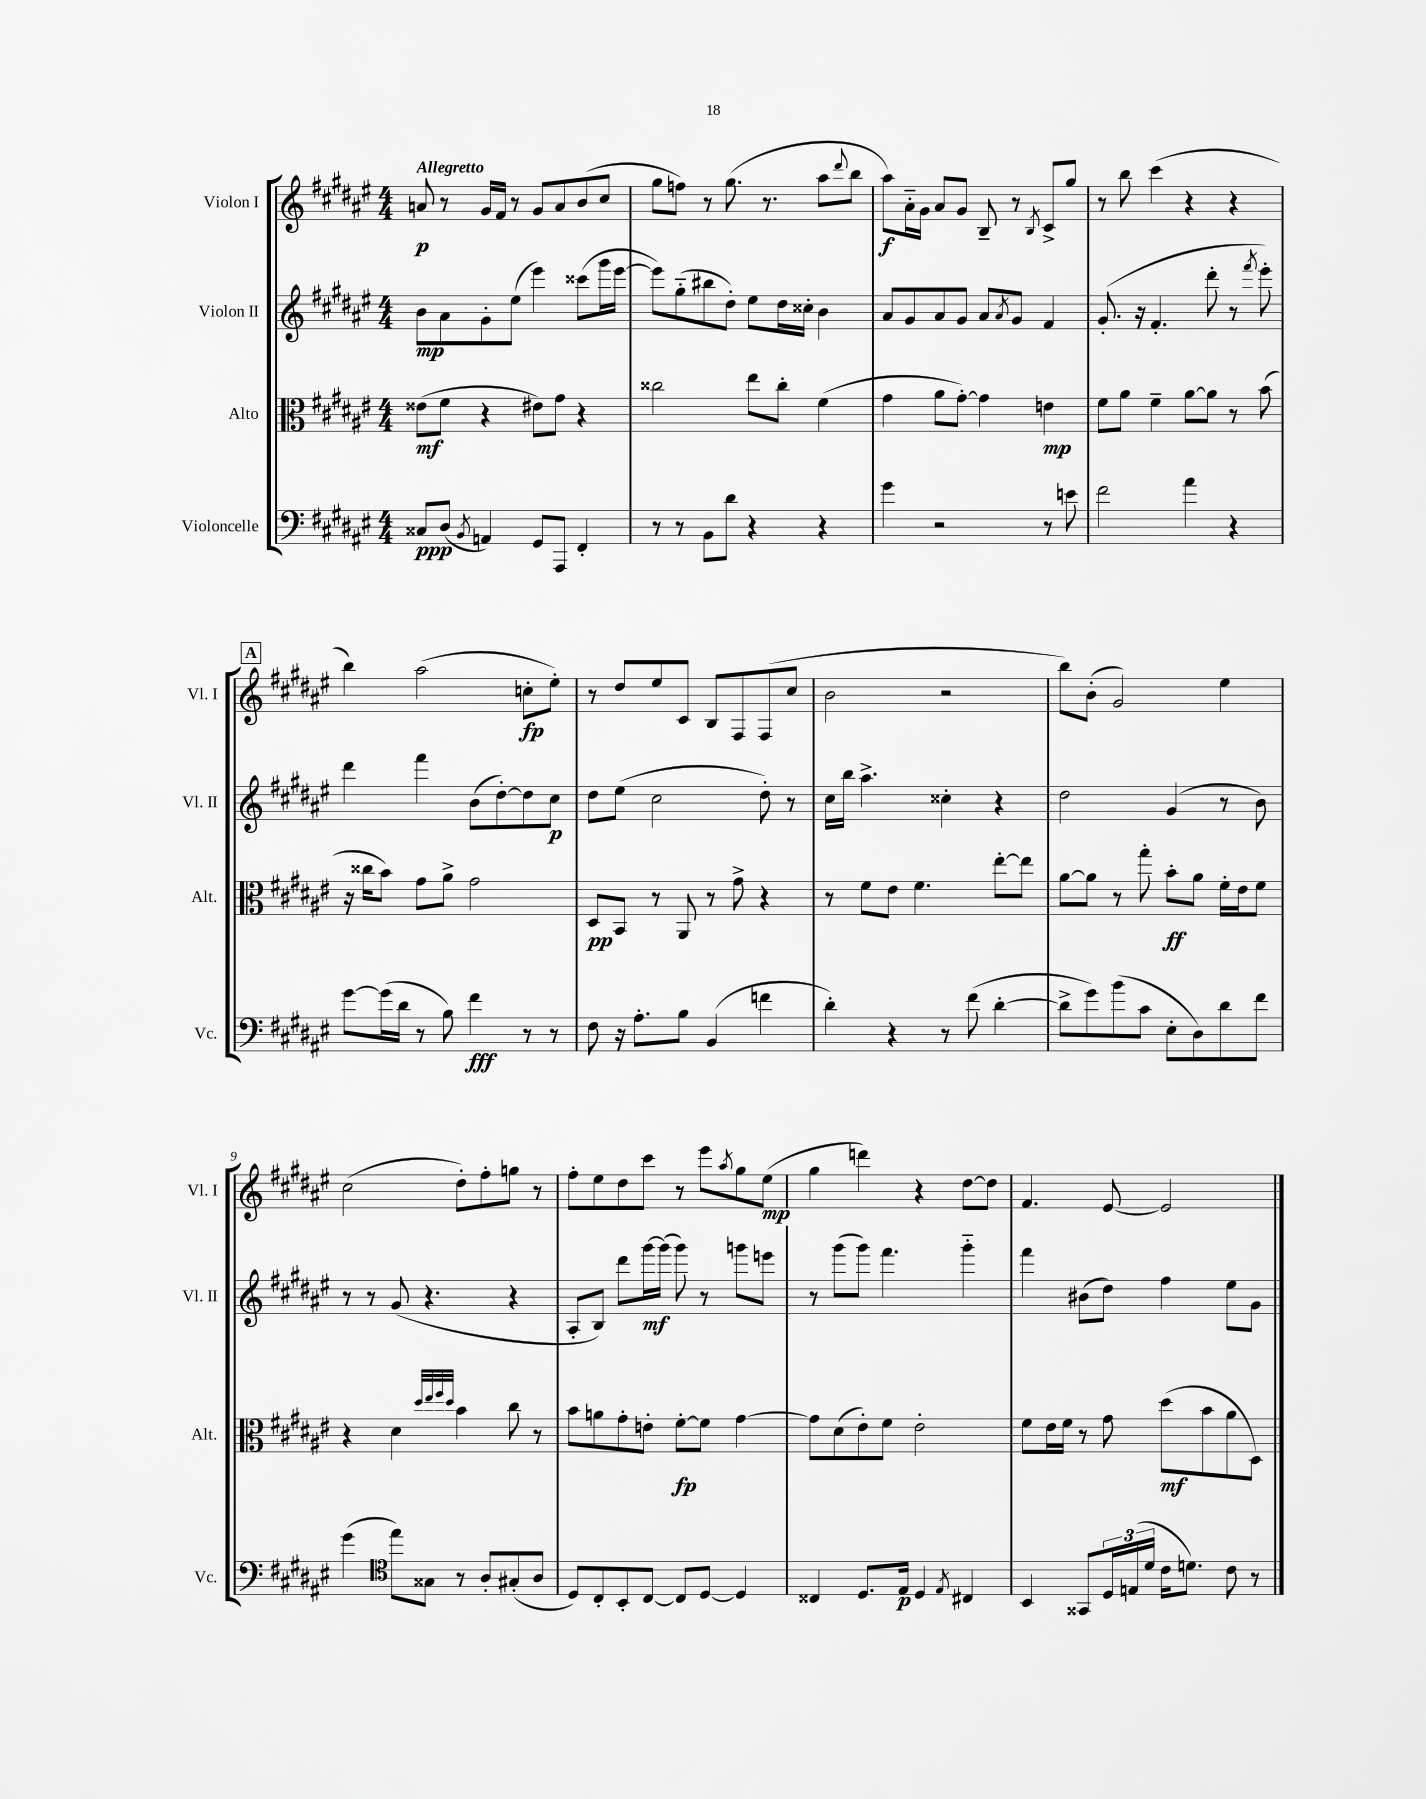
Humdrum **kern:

**kern	**dynam	**kern	**dynam	**kern	**dynam	**kern	**dynam
*part4	*part4	*part3	*part3	*part2	*part2	*part1	*part1
*staff4	*staff4	*staff3	*staff3	*staff2	*staff2	*staff1	*staff1
*I"Violoncelle	*	*I"Alto	*	*I"Violon II	*	*I"Violon I	*
*I'Vc.	*	*I'Alt.	*	*I'Vl. II	*	*I'Vl. I	*
*clefF4	*	*clefC3	*	*clefG2	*	*clefG2	*
*k[f#c#g#d#a#e#]	*	*k[f#c#g#d#a#e#]	*	*k[f#c#g#d#a#e#]	*	*k[f#c#g#d#a#e#]	*
*M4/4	*	*M4/4	*	*M4/4	*	*M4/4	*
=1	=1	=1	=1	=1	=1	=1	=1
!	!	!	!	!	!	!LO:TX:a:B:t=Allegretto	!
8C##X/L	ppp	(8e##X\L	mf	8b\L	mp	8an/	p
(8D#/J	.	8f#\J	.	8a#\	.	8r	.
8qBB/	.	.	.	.	.	.	.
4AAn/)	.	4r	.	8g#'\	.	16g#/LL	.
.	.	.	.	.	.	16f#/JJ	.
.	.	.	.	(8ee#\J	.	8r	.
8GG#/L	.	8e#X\L)	.	4eee#\)	.	8g#/L	.
8AAA#/J	.	8g#\J	.	.	.	8a/	.
4FF#'/	.	4r	.	(8ccc##X\L	.	(8b/	.
.	.	.	.	16ggg#\L	.	8cc#/J	.
.	.	.	.	[16eee#\JJ	.	.	.
=2	=2	=2	=2	=2	=2	=2	=2
8r	.	2cc##X\	.	8eee#\L])	.	8gg#\L	.
8r	.	.	.	(8gg#\	.	8ffn\J)	.
8BB\L	.	.	.	8bb#X\	.	8r	.
8d#\J	.	.	.	8dd#'\J)	.	(8.gg#\	.
4r	.	8ee#\L	.	8ee#\L	.	.	.
.	.	.	.	.	.	8.r	.
.	.	8cc##'\J	.	16dd#\L	.	.	.
.	.	.	.	16cc##X'\JJ	.	.	.
4r	.	(4f#\	.	4b\	.	8aa#\L	.
.	.	.	.	.	.	8qqddd#/	.
.	.	.	.	.	.	8bb\J	.
=3	=3	=3	=3	=3	=3	=3	=3
4g#\	.	4g#\	.	8a#/L	.	8aa#\L)	f
.	.	.	.	8g#/	.	16a#\L	.
.	.	.	.	.	.	16g#\JJ	.
2r	.	8a#\L	.	8a#/	.	8a#/L	.
.	.	[8g#'\J)	.	8g#/J	.	8g#/J	.
.	.	4g#\]	.	8a#/L	.	8B~/	.
.	.	.	.	8qa#/	.	.	.
.	.	.	.	8g#/J	.	8r	.
.	.	.	.	.	.	8qB/	.
8r	.	4en\	mp	4f#/	.	8c#^/L	.
8en\	.	.	.	.	.	8gg#/J	.
=4	=4	=4	=4	=4	=4	=4	=4
2f#\	.	8f#\L	.	(8.g#'/	.	8r	.
.	.	8a#\J	.	.	.	8bb\	.
.	.	.	.	16r	.	.	.
.	.	4f#~\	.	4.f#'/	.	(4ccc#\	.
4a#\	.	[8a#\L	.	.	.	4r	.
.	.	8a#\J]	.	8ddd#'\	.	.	.
4r	.	8r	.	8r	.	4r	.
.	.	.	.	8qfff#/	.	.	.
.	.	(8b\	.	8eee#'\)	.	.	.
!!LO:LB:g=z
!!LO:REH:place=s1:t=A
=5	=5	=5	=5	=5	=5	=5	=5
[8g#\L	.	16r	.	4ddd#\	.	4bb\)	.
.	.	16cc##X\KL	.	.	.	.	.
(16g#\L]	.	8b\J)	.	.	.	.	.
16d#\JJ	.	.	.	.	.	.	.
8r	.	8g#\L	.	4fff#\	.	(2aa#\	.
8B\)	.	8a#^\J	.	.	.	.	.
4f#\	fff	2g#\	.	(8b\L	.	.	.
.	.	.	.	[8dd#'\)	.	.	.
8r	.	.	.	8dd#\]	.	8ccn'\L	fp
8r	.	.	.	8cc#\J	p	8ee#'\J)	.
=6	=6	=6	=6	=6	=6	=6	=6
8F#\	.	8D#/L	pp	8dd#\L	.	8r	.
16r	.	8BB/J	.	(8ee#\J	.	8dd#/L	.
8.A#'\L	.	.	.	.	.	.	.
.	.	8r	.	2cc#\	.	8ee#/	.
8B\J	.	8AA#/	.	.	.	8c#/J	.
(4BB/	.	8r	.	.	.	8B/L	.
.	.	8g#^\	.	.	.	8F#/	.
4fn\	.	4r	.	8dd#'\)	.	(8F#/	.
.	.	.	.	8r	.	8cc#/J	.
=7	=7	=7	=7	=7	=7	=7	=7
4d#'\)	.	8r	.	16cc#\LL	.	2b\	.
.	.	.	.	16bb\JJ	.	.	.
.	.	8f#\L	.	4.aa#^\	.	.	.
4r	.	8e#\J	.	.	.	.	.
.	.	4.f#\	.	.	.	.	.
8r	.	.	.	4cc##X'\	.	2r	.
(8f#\	.	.	.	.	.	.	.
[4d#'\	.	[8ee#'\L	.	4r	.	.	.
.	.	8ee#\J]	.	.	.	.	.
=8	=8	=8	=8	=8	=8	=8	=8
8d#^\L]	.	[8a#\L	.	2dd#\	.	8bb\L)	.
8g#\)	.	8a#\J]	.	.	.	(8b'\J	.
(8b\	.	8r	.	.	.	2g#/)	.
8c#\J	.	8gg#'\	.	.	.	.	.
8E#'\L	.	8b'\L	ff	(4g#/	.	.	.
8D#\)	.	8a#\J	.	.	.	.	.
8d#\	.	16f#'\LL	.	8r	.	4ee#\	.
.	.	16e#\J	.	.	.	.	.
8f#\J	.	8f#\J	.	8b\)	.	.	.
!!LO:LB:g=z
=9	=9	=9	=9	=9	=9	=9	=9
(4g#\	.	4r	.	8r	.	(2cc#\	.
.	.	.	.	8r	.	.	.
*clefC4	*	*	*	*	*	*	*
8ee#\L)	.	4d#\	.	(8g#/	.	.	.
8G##X\J	.	.	.	4.r	.	.	.
.	.	32qqdd#/LLL	.	.	.	.	.
.	.	32qqee#/	.	.	.	.	.
.	.	32qqff#/	.	.	.	.	.
.	.	32qqdd#/JJJ	.	.	.	.	.
8r	.	4b\	.	.	.	8dd#'\L)	.
8A#'/L	.	.	.	.	.	8ff#'\	.
(8G#X'/	.	8cc#\	.	4r	.	8ggn\J	.
8A#/J	.	8r	.	.	.	8r	.
=10	=10	=10	=10	=10	=10	=10	=10
8D#/L)	.	8b\L	.	8A#'/L	.	8ff#'\L	.
8C#'/	.	8an\	.	8B/J)	.	8ee#\	.
8BB'/	.	8g#'\	.	8ddd#\L	.	8dd#\	.
[8C#/J	.	8en'\J	.	[16ggg#\L	mf	8ccc#\J	.
.	.	.	.	(16ggg#\JJ]	.	.	.
8C#/L]	.	[8f#'\L	fp	8ggg#\)	.	8r	.
[8D#/J	.	8f#\J]	.	8r	.	8eee#\L	.
.	.	.	.	.	.	8qaa#/	.
4D#/]	.	[4g#\	.	8gggn\L	.	8gg#\	.
.	.	.	.	8eeen\J	.	(8ee#\J	mp
=11	=11	=11	=11	=11	=11	=11	=11
4C##X/	.	8g#\L]	.	8r	.	4gg#\	.
.	.	(8d#\	.	(8ggg#\L	.	.	.
8.D#/L	.	8e#'\)	.	8ggg#\J)	.	4dddn\)	.
.	.	8f#\J	.	4.fff#\	.	.	.
16E#/Jk	p	.	.	.	.	.	.
4D#/	.	2e#'\	.	.	.	4r	.
8qE#/	.	.	.	.	.	.	.
4C#X/	.	.	.	4ggg#\	.	[8dd#\L	.
.	.	.	.	.	.	8dd#\J]	.
=12	=12	=12	=12	=12	=12	=12	=12
4BB/	.	8f#\L	.	4fff#\	.	4.f#/	.
.	.	16e#\L	.	.	.	.	.
.	.	16f#\JJ	.	.	.	.	.
8GG##X/L	.	8r	.	(8b#X\L	.	.	.
24D#/L	.	8g#\	.	8dd#\J)	.	[8e#/	.
(24En/	.	.	.	.	.	.	.
24d#/JJ	.	.	.	.	.	.	.
16c#\KL	.	(8dd#\L	mf	4ff#\	.	2e#/]	.
8.dn\J)	.	.	.	.	.	.	.
.	.	8b\	.	.	.	.	.
8c#\	.	8a#\	.	8ee#\L	.	.	.
8r	.	8D#\J)	.	8g#\J	.	.	.
==	==	==	==	==	==	==	==
*-	*-	*-	*-	*-	*-	*-	*-
